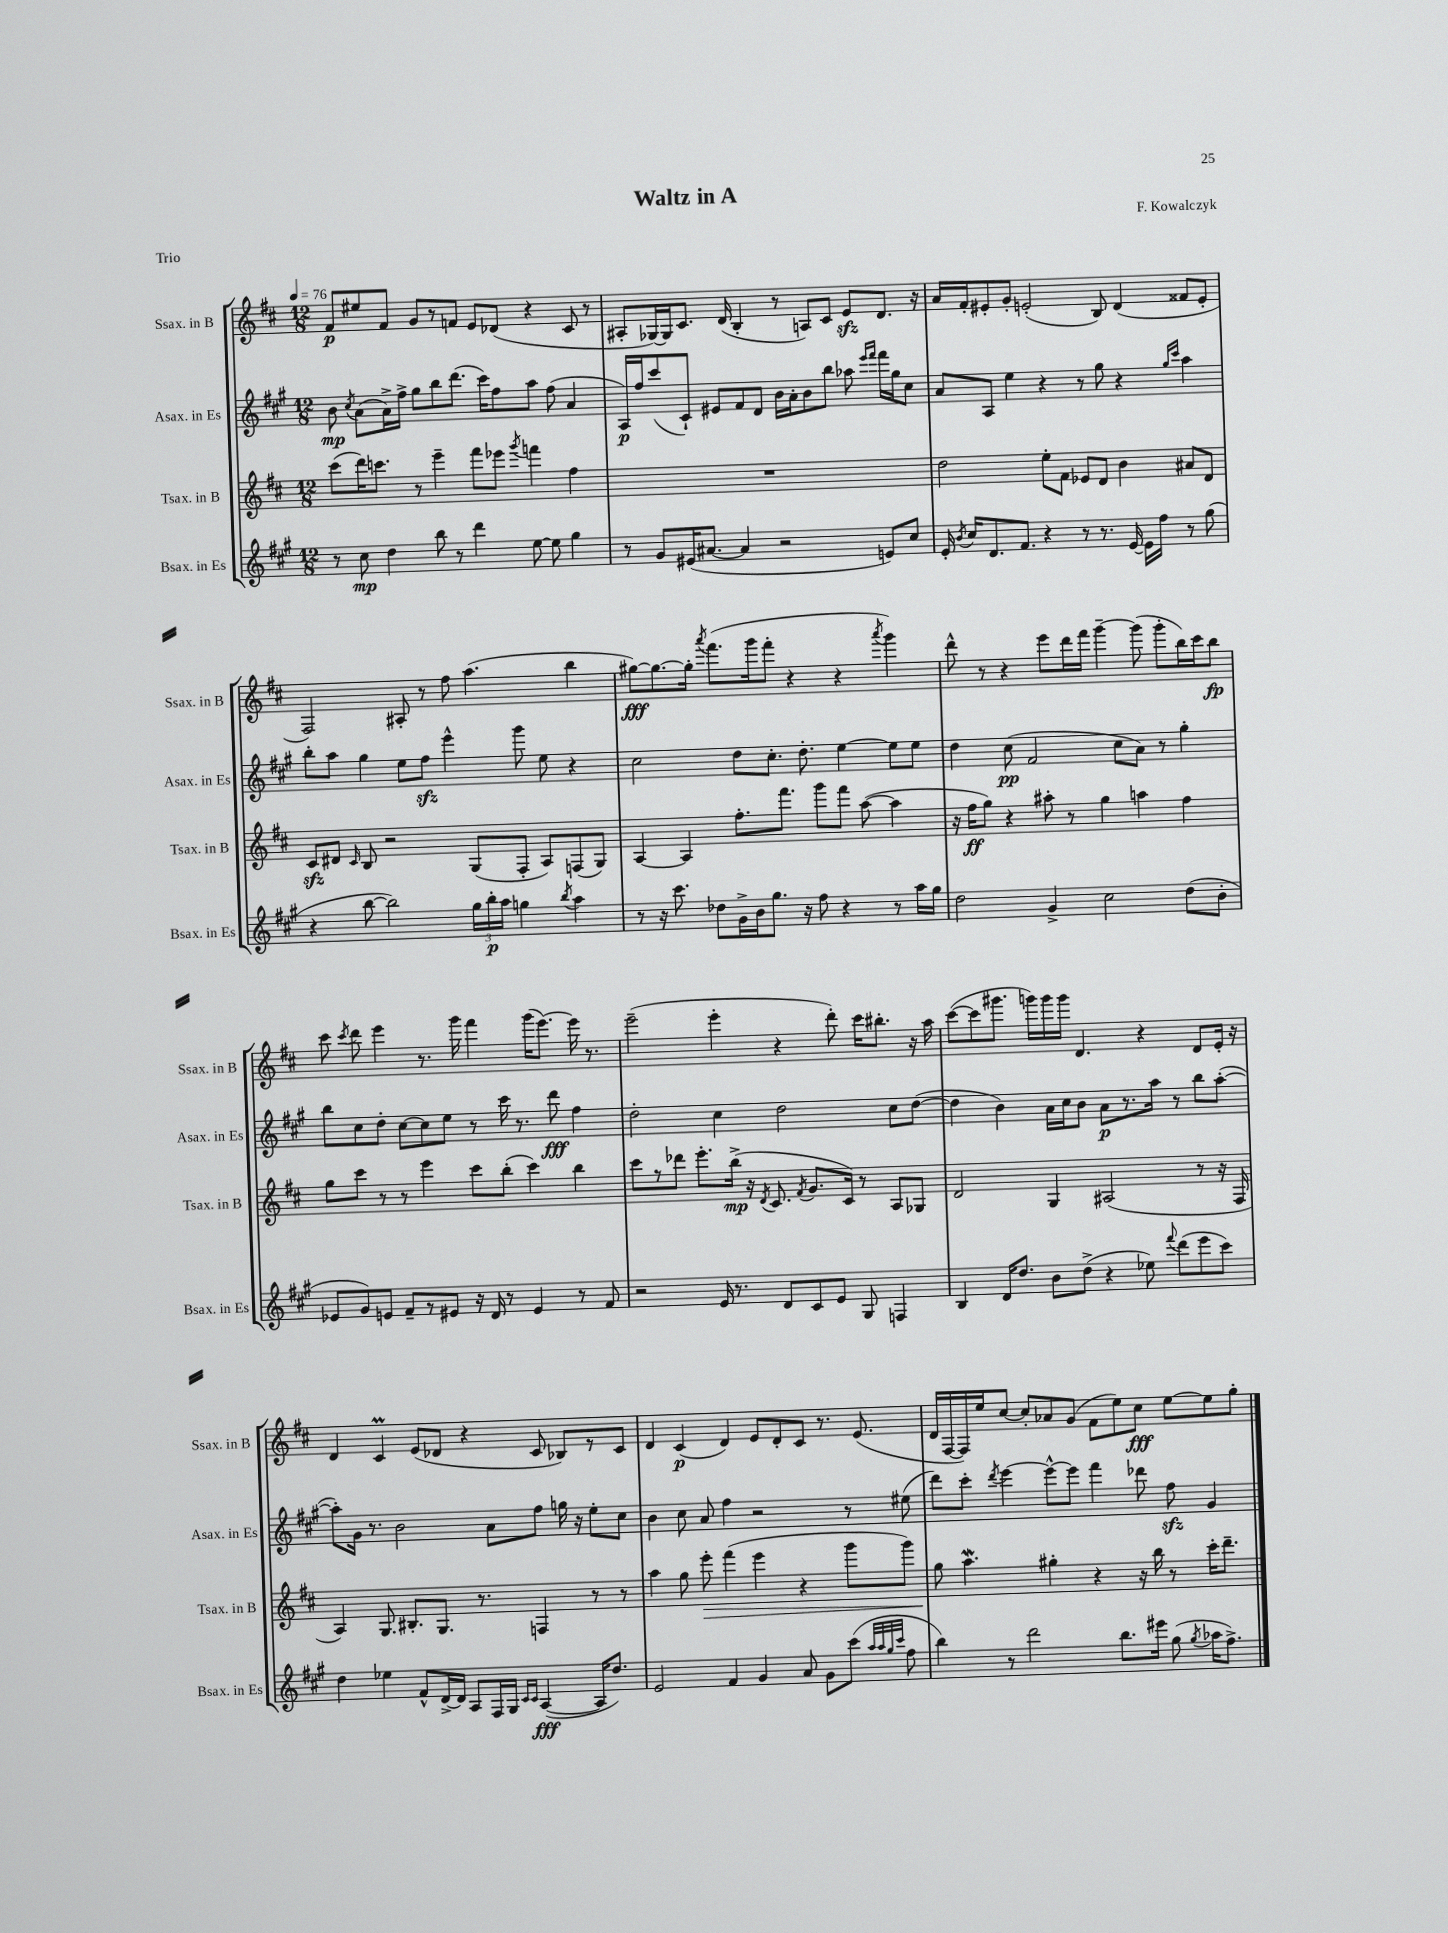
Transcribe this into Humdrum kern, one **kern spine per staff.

**kern	**kern	**kern	**kern
*staff4	*staff3	*staff2	*staff1
*clefG2	*clefG2	*clefG2	*clefG2
*k[f#c#g#]	*k[f#c#]	*k[f#c#g#]	*k[f#c#]
*M12/8	*M12/8	*M12/8	*M12/8
*MM76	*MM76	*MM76	*MM76
8r	(8ccc#	8b	8f#
.	.	8qcc#	.
8cc#	16ddd)	(8a	8ee#
.	8.ccc	.	.
4dd	.	16a^)	8f#
.	.	16ff#^	.
.	8r	8gg#	8g
8bb	4eee~	8bb	8r
8r	.	(8.ddd	8f
4ddd	8fff#	.	8e
.	.	16ccc#)	.
.	8eee-	8ff#	(8d-
.	8qggg	.	.
[8ee	4fff	8aa	4r
8ee]	.	(8ff#	.
4gg#	4ff#	4a	8c#
.	.	.	8r
=	=	=	=
8r	1.r	16A)	8A#'
.	.	16ff#	.
8g#	.	(8ccc#	[16G-)
.	.	.	16G-]
(16e#	.	8c#`)	8.c#
[8.a#	.	.	.
.	.	8e#	.
.	.	.	(16d
4a#]	.	8f#	4B'
.	.	8d	.
2r	.	16b	8r
.	.	16a'	.
.	.	8b	8A)
.	.	8bb	8c#
.	.	8aa-	8e
.	.	16qqeee	.
.	.	16qqfff#	.
8e)	.	16fff#	8.d
.	.	16gg#	.
8cc#	.	8cc#	.
.	.	.	16r
=	=	=	=
16e'	2dd	8a	16a
8qb	.	.	.
16cc#	.	.	16f#'
8.d	.	8A	8e#'
.	.	4ee	8g'
8.f#	.	.	.
.	.	.	(2e'
4r	8ee'	4r	.
.	8f#	.	.
8r	8e-	8r	.
8.r	8d	8gg#	8B)
.	4b	4r	(4d
[16e	.	.	.
16e]	.	.	.
16ff#	.	.	.
.	.	16qqgg#	.
.	.	16qqccc#	.
8r	8a#	4aa	8f##
(8gg#	8d	.	8e'
=	=	=	=
4r	8c#	8bb'	2F#)
.	8d#	8aa	.
.	16qqc#	.	.
[8bb	8B	4gg#	.
2bb])	2r	.	.
.	.	8ee	8A#'
.	.	8ff#	8r
.	.	4eee^^	8ff#
24gg#	(8G	.	(4.aa
24bb'	.	.	.
24aa	.	.	.
4gg	8F#'	8ggg#	.
.	8A)	8ee	.
8qbb	.	.	.
4aa	(8F	4r	4bb
.	8G)	.	.
=	=	=	=
8r	[4A	2cc#	[8gg#)
16r	.	.	8.gg#_
8.ccc#	.	.	.
.	4A]	.	.
.	.	.	16gg#']
.	.	.	8qaaa
8dd-	.	.	(8.fff#
16g#^	8.ff#'	8dd	.
16b	.	.	16ggg
8.gg#	.	8.cc#'	8fff#'
.	8.fff#	.	.
.	.	.	4r
16r	.	8.dd'	.
8ff#	8ggg	.	.
4r	8fff#	[4ee	4r
.	([8aa	.	.
.	.	.	8qaaa
8r	4aa]	8ee]	4ggg)
16aa	.	8ee	.
16gg#	.	.	.
=	=	=	=
2dd	16r	4dd	8ddd^^
.	16ff#	.	.
.	8gg)	.	8r
.	4r	(8cc#	4r
.	.	2f#	.
4g#^	8aa#'	.	8eee
.	8r	.	16ddd
.	.	.	16fff#
2cc#	4gg	.	[4ggg~
.	.	8cc#	.
.	4aa	8a)	(8ggg]
.	.	8r	8ggg'
(8dd	4ff#	4gg#'	16bb)
.	.	.	16ccc#
8b'	.	.	8bb
=	=	=	=
8e-	8gg	8bb	8ccc#
.	.	.	8qccc#
8g#)	8ccc#	8cc#	8ddd
8e	8r	8dd'	4eee
8f#~	8r	[8cc#	.
8r	4eee	8cc#]	8.r
8e#	.	8ee	.
.	.	.	16ggg
16r	8ccc#	8r	4fff#
16d	.	.	.
8r	(8bb'	16ccc#	.
.	.	8.r	.
4e#	4ccc#)	.	(16ggg
.	.	.	[8.eee)
.	.	8ddd	.
8r	4bb	4ff#	16eee]
.	.	.	8.r
8f#	.	.	.
=	=	=	=
2r	8ccc#	2dd'	(2eee~
.	8r	.	.
.	8ddd-	.	.
.	8.eee'	.	.
16e	.	4cc#	4eee'
8.r	(16bb^	.	.
.	16r	.	.
.	8qd	.	.
.	8.c#	.	.
8d	.	2dd	4r
.	8qf#	.	.
8c#	8.g	.	.
8e	.	.	8ddd')
.	16c#)	.	.
8G#	8r	.	16ccc#
.	.	.	8.bb#'
4F	8A	8cc#	.
.	8G-	([8dd	16r
.	.	.	16aa
=	=	=	=
4B	2d	4dd]	([8ccc#
.	.	.	8ccc#]
16d	.	4b)	8.ggg#
8.dd	.	.	.
.	.	.	16ggg)
8b	4G	16a	16ggg
.	.	16cc#	16ggg
(8dd^	.	8b	4.d
4r	(2A#	8a	.
.	.	8.r	.
8ee-)	.	.	4r
.	.	16aa	.
8qqfff#	.	.	.
(8ddd	.	8r	.
8eee	8r	8bb	8d
8ccc#)	16r	([8aa'	16e'
.	16F#	.	16r
=	=	=	=
4dd	4A)	8aa'])	4d
.	.	16g#	.
.	.	8.r	.
4ee-	8.G	.	4c#
.	.	2b	.
.	8.B#'	.	.
8f#^^	.	.	(8e
[16d^	8.G	.	8d-
16d]	.	.	.
8A	.	.	4r
.	8.r	.	.
16F#	.	8a	.
16G#	.	.	.
16qqc#	.	.	.
16qqc#	.	.	.
([4A	4F	8ff#	8c#
.	.	16gg	8B-)
.	.	16r	.
16A]	8r	8ee'	8r
8.dd)	.	.	.
.	8r	8cc#	8c#
=	=	=	=
2e	4aa	4b	4d
.	8gg	8cc#	(4c#
.	8eee'	8a	.
4f#	(4fff#	4ff#	4d)
4g#	4eee	2r	8e
.	.	.	8d'
8a	4r	.	8c#
8g#	.	.	8.r
(8ccc#	8ggg	8r	.
.	.	.	(8.e
32qqaa	.	.	.
32qqaa	.	.	.
32qqgg#	.	.	.
32qqccc#	.	.	.
8ff#	8ggg)	(8ee#	.
=	=	=	=
4bb)	8gg	8ddd)	16d
.	.	.	[16F#
.	4.aa	8ccc#'	16F#])
.	.	.	16ee
.	.	8qddd	.
8r	.	[4eee	[8cc#
2ddd	.	.	8cc#']
.	4gg#'	8eee^^_	8a-
.	.	8eee]	(8g
.	4r	4fff#	8f#
8.bb	.	.	8ee)
.	16r	8ddd-	8cc#
16eee#	16bb	.	.
(8gg#	8r	8ff#	[8ee
8qgg#	.	.	.
16aa-	16ccc#'	4g#	8ee]
8.ff#^)	8.ddd~	.	.
.	.	.	8gg'
==	==	==	==
*-	*-	*-	*-
